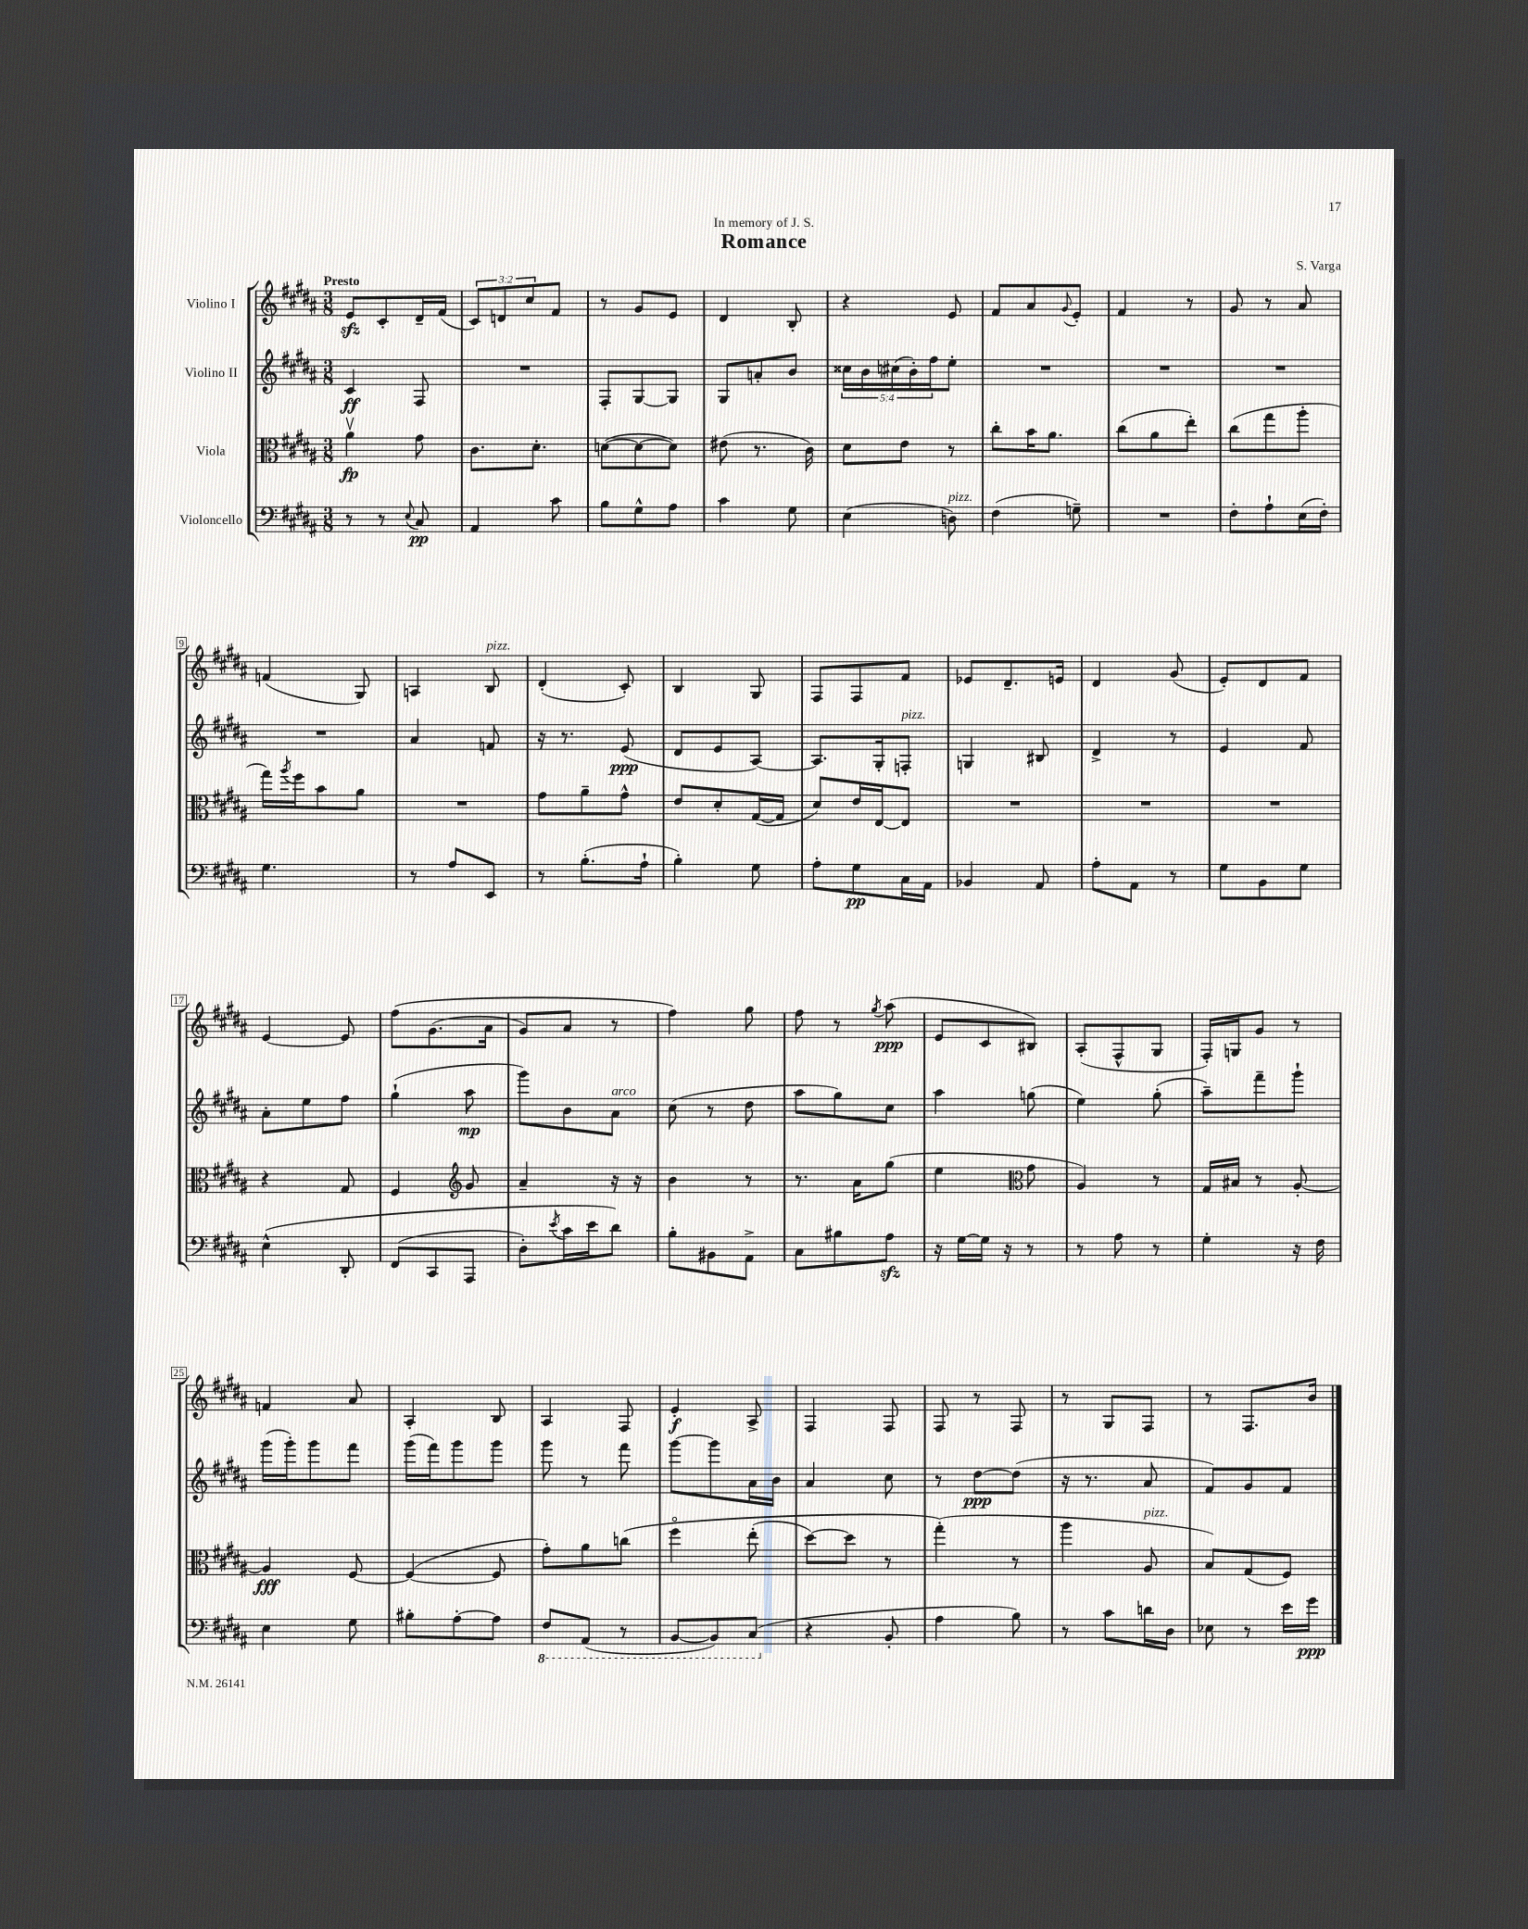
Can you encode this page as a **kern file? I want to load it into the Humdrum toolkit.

**kern	**dynam	**kern	**dynam	**kern	**dynam	**kern	**dynam
*part4	*part4	*part3	*part3	*part2	*part2	*part1	*part1
*staff4	*staff4	*staff3	*staff3	*staff2	*staff2	*staff1	*staff1
*I"Violoncello	*	*I"Viola	*	*I"Violino II	*	*I"Violino I	*
*clefF4	*	*clefC3	*	*clefG2	*	*clefG2	*
*k[f#c#g#d#a#]	*	*k[f#c#g#d#a#]	*	*k[f#c#g#d#a#]	*	*k[f#c#g#d#a#]	*
*M3/8	*	*M3/8	*	*M3/8	*	*M3/8	*
=1	=1	=1	=1	=1	=1	=1	=1
!	!	!	!	!	!	!LO:TX:a:B:t=Presto	!
8r	.	4a#v\	fp	4c#/	ff	8ezz/L	.
8r	.	.	.	.	.	8c#'/	.
8qqE/	.	.	.	.	.	.	.
8C#/	pp	8g#\	.	8F#/	.	16d#~/L	.
.	.	.	.	.	.	(16f#/JJ	.
=2	=2	=2	=2	=2	=2	=2	=2
4AA#/	.	8.c#\L	.	4.r	.	12c#/L)	.
.	.	.	.	.	.	12dn/	.
.	.	.	.	.	.	12cc#/	.
.	.	8.d#'\J	.	.	.	.	.
8c#\	.	.	.	.	.	8f#/J	.
=3	=3	=3	=3	=3	=3	=3	=3
8B\L	.	([8dn\L	.	8F#'/L	.	8r	.
8G#^^\	.	8d\_	.	[8G#/	.	8g#/L	.
8A#\J	.	8d\J])	.	8G#/J]	.	8e/J	.
=4	=4	=4	=4	=4	=4	=4	=4
4c#\	.	(8e#X\	.	8G#/L	.	4d#/	.
.	.	8.r	.	8an'/	.	.	.
8G#\	.	.	.	8b/J	.	8B'/	.
.	.	16c#\)	.	.	.	.	.
=5	=5	=5	=5	=5	=5	=5	=5
(4E\	.	8d#\L	.	20cc##X\LL	.	4r	.
.	.	.	.	20b\	.	.	.
.	.	.	.	(20cc#X\	.	.	.
.	.	8e\J	.	.	.	.	.
.	.	.	.	20b'\)	.	.	.
.	.	.	.	20ff#\J	.	.	.
!LO:TX:a:i:t=pizz.	!	!	!	!	!	!	!
8Dn\)	.	8r	.	8ee'\J	.	8e/	.
=6	=6	=6	=6	=6	=6	=6	=6
(4F#\	.	8cc#'\L	.	4.r	.	8f#/L	.
.	.	16b\K	.	.	.	8a#/	.
.	.	8.a#\J	.	.	.	.	.
.	.	.	.	.	.	8qqg#/	.
8Gn~\)	.	.	.	.	.	8e'/J	.
=7	=7	=7	=7	=7	=7	=7	=7
4.r	.	(8cc#\L	.	4.r	.	4f#/	.
.	.	8a#\	.	.	.	.	.
.	.	8ee'\J)	.	.	.	8r	.
=8	=8	=8	=8	=8	=8	=8	=8
8F#'\L	.	(8cc#\L	.	4.r	.	8g#/	.
8A#`\	.	8gg#\	.	.	.	8r	.
(16E\L	.	8aa#'\J	.	.	.	8a#/	.
16F#'\JJ)	.	.	.	.	.	.	.
!!LO:LB:g=z
=9	=9	=9	=9	=9	=9	=9	=9
4.G#\	.	16gg#\LL)	.	4.r	.	(4fn/	.
.	.	8qaa#/	.	.	.	.	.
.	.	16ff#\J	.	.	.	.	.
.	.	8b\	.	.	.	.	.
.	.	8a#\J	.	.	.	8G#/)	.
=10	=10	=10	=10	=10	=10	=10	=10
8r	.	4.r	.	4a#/	.	4An/	.
8A#/L	.	.	.	.	.	.	.
!	!	!	!	!	!	!LO:TX:a:i:t=pizz.	!
8EE/J	.	.	.	8fn/	.	8B/	.
=11	=11	=11	=11	=11	=11	=11	=11
8r	.	8g#\L	.	16r	.	(4d#'/	.
.	.	.	.	8.r	.	.	.
(8.B'\L	.	8a#~\	.	.	.	.	.
.	.	8g#^^\J	.	(8e/	ppp	8c#'/)	.
16A#`\Jk	.	.	.	.	.	.	.
=12	=12	=12	=12	=12	=12	=12	=12
4B'\)	.	8e/L	.	8d#/L	.	4B/	.
.	.	8d#'/	.	8e/	.	.	.
8G#\	.	([16G#/L	.	[8A#/J)	.	8G#/	.
.	.	16G#/JJ]	.	.	.	.	.
=13	=13	=13	=13	=13	=13	=13	=13
8A#'\L	.	8d#/L)	.	8.A#/L]	.	8F#/L	.
8G#\	pp	16e/L	.	.	.	8F#/	.
.	.	[16E/J	.	16G#'/k	.	.	.
!	!	!	!	!LO:TX:a:i:t=pizz.	!	!	!
16C#\L	.	8E/J]	.	8Fn'/J	.	8f#/J	.
16AA#\JJ	.	.	.	.	.	.	.
=14	=14	=14	=14	=14	=14	=14	=14
4BB-X/	.	4.r	.	4Gn/	.	8e-X/L	.
.	.	.	.	.	.	8.d#~/	.
8AA#/	.	.	.	8B#X/	.	.	.
.	.	.	.	.	.	16en/Jk	.
=15	=15	=15	=15	=15	=15	=15	=15
8A#'\L	.	4.r	.	4d#^/	.	4d#/	.
8AA#\J	.	.	.	.	.	.	.
8r	.	.	.	8r	.	(8g#/	.
=16	=16	=16	=16	=16	=16	=16	=16
8G#\L	.	4.r	.	4e/	.	8e'/L)	.
8BB\	.	.	.	.	.	8d#/	.
8G#\J	.	.	.	8f#/	.	8f#/J	.
!!LO:LB:g=z
=17	=17	=17	=17	=17	=17	=17	=17
(4E^^\	.	4r	.	8a#'\L	.	[4e/	.
.	.	.	.	8ee\	.	.	.
8DD#'/	.	8G#/	.	8ff#\J	.	8e/]	.
=18	=18	=18	=18	=18	=18	=18	=18
(8FF#/L	.	4F#/	.	(4gg#`\	.	(8ff#\L	.
8CC#/	.	.	.	.	.	(8.g#\	.
*	*	*clefG2	*	*	*	*	*
8AAA#/J	.	8g#/	.	8aa#\	mp	.	.
.	.	.	.	.	.	16a#\Jk	.
=19	=19	=19	=19	=19	=19	=19	=19
8D#'\L)	.	4a#~/	.	8ggg#\L)	.	8g#/L)	.
8qe/	.	.	.	.	.	.	.
16c#\L	.	.	.	8b\	.	8a#/J	.
16e\J	.	.	.	.	.	.	.
!	!	!	!	!LO:TX:a:i:t=arco	!	!	!
8d#\J)	.	16r	.	8a#\J	.	8r	.
.	.	16r	.	.	.	.	.
=20	=20	=20	=20	=20	=20	=20	=20
8B'\L	.	4b\	.	(8cc#\	.	4ff#\)	.
8BB#X\	.	.	.	8r	.	.	.
8AA#^\J	.	8r	.	8dd#\	.	8gg#\	.
=21	=21	=21	=21	=21	=21	=21	=21
8C#\L	.	8.r	.	8aa#\L	.	8ff#\	.
8B#X\	.	.	.	8gg#\)	.	8r	.
.	.	16a#\KL	.	.	.	.	.
.	.	.	.	.	.	8qgg#/	.
8A#zz\J	.	(8gg#\J	.	8cc#\J	.	(8aa#\	ppp
=22	=22	=22	=22	=22	=22	=22	=22
16r	.	4ee\	.	4aa#\	.	8e/L	.
[16G#\LL	.	.	.	.	.	.	.
16G#\JJ]	.	.	.	.	.	8c#/	.
16r	.	.	.	.	.	.	.
*	*	*clefC3	*	*	*	*	*
8r	.	8g#\	.	(8ggn\	.	8B#X/J)	.
=23	=23	=23	=23	=23	=23	=23	=23
8r	.	4A#/)	.	4ee\)	.	(8A#'/L	.
8A#\	.	.	.	.	.	8F#^^/	.
8r	.	8r	.	(8gg#'\	.	8G#/J	.
=24	=24	=24	=24	=24	=24	=24	=24
4G#'\	.	16G#/LL	.	8aa#~\L)	.	16F#'/LL)	.
.	.	16B#X/JJ	.	.	.	16Gn/J	.
.	.	8r	.	8fff#~\	.	8g#/J	.
16r	.	[8A#'/	.	8ggg#`\J	.	8r	.
16F#\	.	.	.	.	.	.	.
!!LO:LB:g=z
=25	=25	=25	=25	=25	=25	=25	=25
4E\	.	4A#/]	fff	(16ggg#\LL	.	4fn/	.
.	.	.	.	16ggg#'\J)	.	.	.
.	.	.	.	8ggg#\	.	.	.
8G#\	.	[8F#/	.	8fff#\J	.	8a#/	.
=26	=26	=26	=26	=26	=26	=26	=26
8B#X'\L	.	(4F#/_	.	(16ggg#\LL	.	4A#'/	.
.	.	.	.	16fff#\J)	.	.	.
[8A#'\	.	.	.	8ggg#\	.	.	.
8A#\J]	.	8F#/]	.	8ggg#\J	.	8B/	.
=27	=27	=27	=27	=27	=27	=27	=27
*8ba	*	*	*	*	*	*	*
8FF#/L	.	8g#'\L)	.	8ggg#\	.	4A#/	.
(8AAA#/J	.	8a#\	.	8r	.	.	.
8r	.	(8ccn\J	.	8fff#\	.	8F#/	.
=28	=28	=28	=28	=28	=28	=28	=28
[8BBB/L	.	4ff#\	.	[8ggg#\L	.	4e'/	f
8BBB/])	.	.	.	8ggg#\]	.	.	.
(8CC#/J	.	(8ee'\	.	16a#\L	.	8A#^/	.
.	.	.	.	16b\JJ	.	.	.
=29	=29	=29	=29	=29	=29	=29	=29
*X8ba	*	*	*	*	*	*	*
4r	.	[8dd#\L)	.	4a#/	.	4F#/	.
.	.	8dd#\J]	.	.	.	.	.
8BB'/	.	8r	.	8cc#\	.	8F#/	.
=30	=30	=30	=30	=30	=30	=30	=30
4A#\	.	(4gg#'\)	.	8r	.	8F#/	.
.	.	.	.	[8dd#\L	ppp	8r	.
8B\)	.	8r	.	(8dd#\J]	.	8F#/	.
=31	=31	=31	=31	=31	=31	=31	=31
8r	.	4aa#\	.	16r	.	8r	.
.	.	.	.	8.r	.	.	.
8c#\L	.	.	.	.	.	8G#/L	.
!	!	!LO:TX:a:i:t=pizz.	!	!	!	!	!
16dn\L	.	8A#/	.	8a#/	.	8F#/J	.
16D#\JJ	.	.	.	.	.	.	.
=32	=32	=32	=32	=32	=32	=32	=32
8E-X\	.	8B/L)	.	8f#/L)	.	8r	.
8r	.	(8G#/	.	8g#/	.	8.F#/L	.
16e\LL	.	8F#/J)	.	8f#/J	.	.	.
16g#\JJ	ppp	.	.	.	.	16b/Jk	.
==	==	==	==	==	==	==	==
*-	*-	*-	*-	*-	*-	*-	*-
